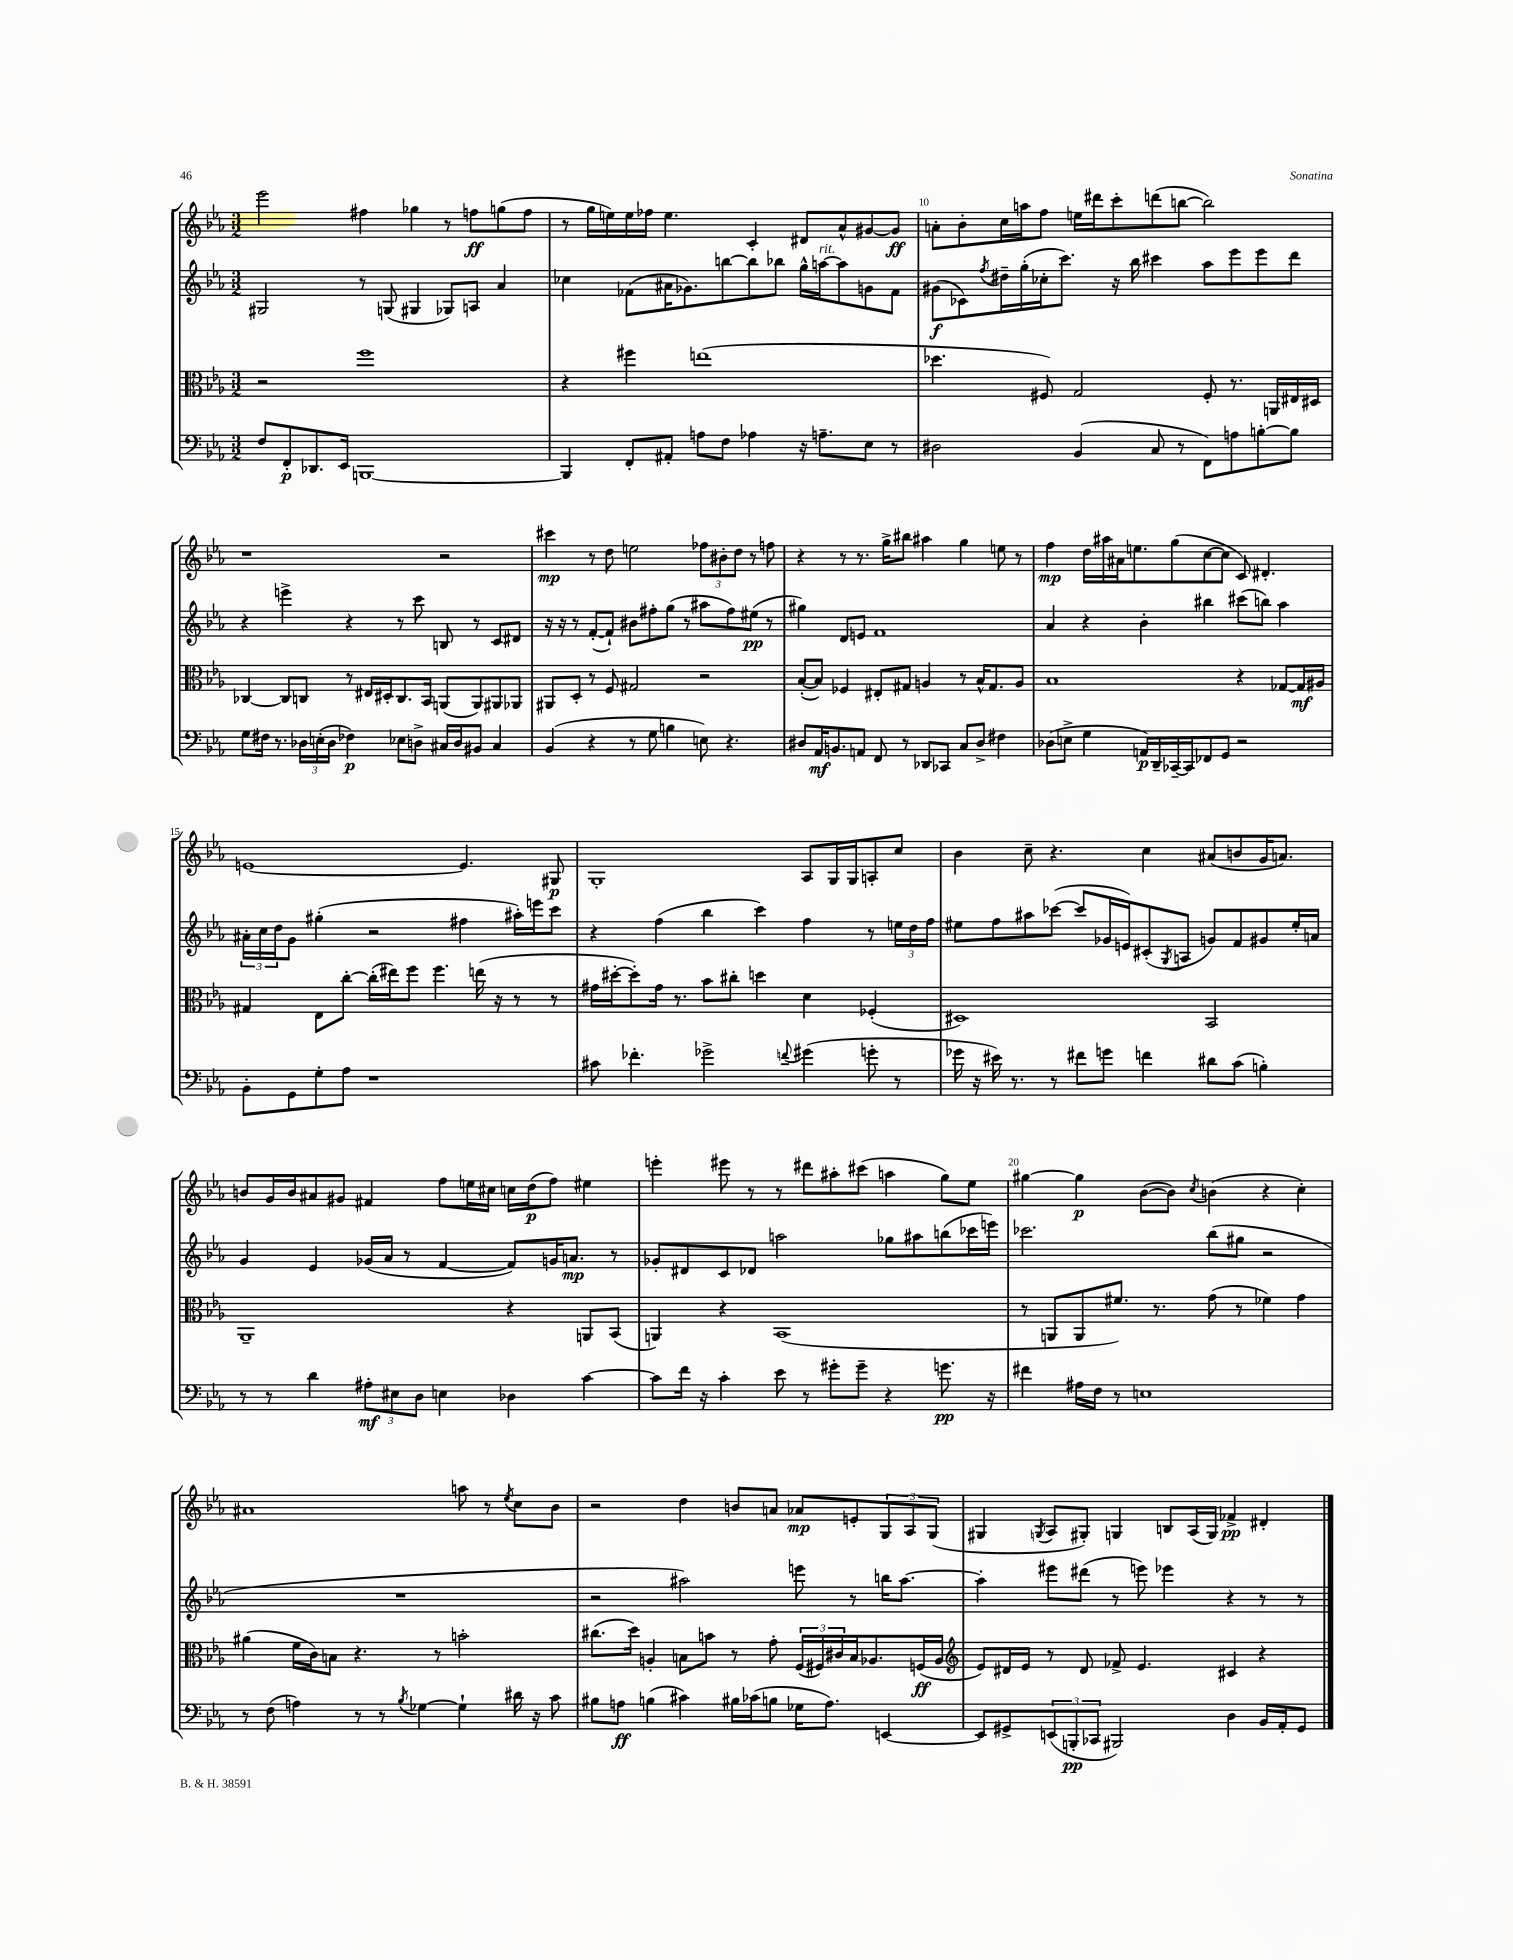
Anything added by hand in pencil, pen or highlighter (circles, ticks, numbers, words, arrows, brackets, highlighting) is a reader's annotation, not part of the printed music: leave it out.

**kern	**dynam	**kern	**dynam	**kern	**dynam	**kern	**dynam
*part4	*part4	*part3	*part3	*part2	*part2	*part1	*part1
*staff4	*staff4	*staff3	*staff3	*staff2	*staff2	*staff1	*staff1
*clefF4	*	*clefC3	*	*clefG2	*	*clefG2	*
*k[b-e-a-]	*	*k[b-e-a-]	*	*k[b-e-a-]	*	*k[b-e-a-]	*
*M3/2	*	*M3/2	*	*M3/2	*	*M3/2	*
=8	=8	=8	=8	=8	=8	=8	=8
8F/L	.	2r	.	2G#X/	.	2eee-\	.
8FF'/	p	.	.	.	.	.	.
8.DD-X/	.	.	.	.	.	.	.
16EE-/Jk	.	.	.	.	.	.	.
[1BBBn	.	1ff	.	8r	.	4ff#X\	.
.	.	.	.	(8Gn/	.	.	.
.	.	.	.	4G#X/	.	4gg-X\	.
.	.	.	.	8G-X/L)	.	8r	.
.	.	.	.	8An/J	.	8ffn\L	ff
.	.	.	.	4a-/	.	(8ggn\	.
.	.	.	.	.	.	8ff\J	.
=9	=9	=9	=9	=9	=9	=9	=9
4BBB/]	.	4r	.	4cc-X\	.	8r	.
.	.	.	.	.	.	16gg\LL	.
.	.	.	.	.	.	16een\)	.
8FF'/L	.	4ff#X\	.	(8f-X\L	.	16ee\	.
.	.	.	.	.	.	16ff-X\JJ	.
8AA#X'/J	.	.	.	16a#X\K	.	4.ee\	.
.	.	.	.	8.g-X\)	.	.	.
8An\L	.	(1een	.	.	.	.	.
8F\J	.	.	.	[8bbn\	.	.	.
4A-X\	.	.	.	8bb\]	.	4c'/	.
.	.	.	.	8bb-X\J	.	.	.
16r	.	.	.	16gg^^\LL	.	8d#X/L	.
!	!	!	!	!LO:TX:a:i:t=rit.	!	!	!
8.An~\L	.	.	.	[16aan\J	.	.	.
.	.	.	.	8aa\]	.	8a-^^/	.
8E-\J	.	.	.	8gn\	.	[8g#X/	.
8r	.	.	.	8f-\J	.	8g#/J]	ff
=10	=10	=10	=10	=10	=10	=10	=10
2D#X\	.	4.dd-X\	.	(8g#X\L	f	8an'\L	.
.	.	.	.	8c-X\)	.	8b-'\	.
.	.	.	.	8qff/	.	.	.
.	.	.	.	16dd#X~\L	.	16cc\L	.
.	.	.	.	(16gg'\	.	16aan\J	.
.	.	8F#X/)	.	16cc-X'\J	.	8ff\J	.
.	.	.	.	8.ccc\J)	.	.	.
(4BB-/	.	2G/	.	.	.	16een\LL	.
.	.	.	.	.	.	16ddd#X\J	.
.	.	.	.	16r	.	8ccc'\	.
.	.	.	.	16bb-\	.	.	.
8C/	.	.	.	4ccc#X\	.	(8dddn\	.
8r	.	.	.	.	.	[8bbn\J	.
8FF\L)	.	8F#'/	.	8aa-\L	.	2bb\])	.
8An\	.	8.r	.	8eee-\	.	.	.
[8Bn'\	.	.	.	8eee-\	.	.	.
.	.	16AAn/LL	.	.	.	.	.
8B\J]	.	16E#X/	.	8ddd\J	.	.	.
.	.	16D#X/JJ	.	.	.	.	.
!!LO:LB:g=z
=11	=11	=11	=11	=11	=11	=11	=11
8G\L	.	[4C-X/	.	4r	.	1r	.
16F#X\Jk	.	.	.	.	.	.	.
8.r	.	.	.	.	.	.	.
.	.	8C-/L]	.	4eeen^\	.	.	.
24D-X\LL	.	8Cn/J	.	.	.	.	.
(24En'\	.	.	.	.	.	.	.
24D-\JJ	.	.	.	.	.	.	.
4F-X\)	p	8r	.	4r	.	.	.
.	.	16E#X/LL	.	.	.	.	.
.	.	16D#X'/J	.	.	.	.	.
8E-X\L	.	8.C/	.	8r	.	.	.
8Dn^\J	.	.	.	8ccc\	.	.	.
.	.	16BB-/Jk	.	.	.	.	.
16C#X/LL	.	(8AAn/L	.	8Bn/	.	2r	.
16D/J	.	.	.	.	.	.	.
8BB#X/J	.	8AA/)	.	8r	.	.	.
4C#/	.	8AA#X/	.	8c/L	.	.	.
.	.	8AA-X/J	.	8d#X/J	.	.	.
=12	=12	=12	=12	=12	=12	=12	=12
(4BB-/	.	8AA#X/L	.	16r	.	4ccc#X\	mp
.	.	.	.	16r	.	.	.
.	.	8D'/J	.	8r	.	.	.
4r	.	8r	.	([8f'/L	.	8r	.
.	.	8F/	.	8f`/J])	.	8dd\	.
8r	.	2G#X/	.	8b#X\L	.	2een\	.
8G\	.	.	.	8ff#X'\	.	.	.
4Bn\	.	.	.	(8gg\J	.	.	.
.	.	.	.	8r	.	.	.
8En\)	.	2r	.	8aa#X\L	.	12ff-X\L	.
.	.	.	.	.	.	12b#X'\	.
4.r	.	.	.	8ff#\)	.	.	.
.	.	.	.	.	.	12dd\J	.
.	.	.	.	(8ee#X\J	pp	8r	.
.	.	.	.	8r	.	8ffn\	.
=13	=13	=13	=13	=13	=13	=13	=13
8D#X/L	.	([8B-'/L	.	4gg#X\)	.	4r	.
16AA-/K	mf	8B-/J])	.	.	.	.	.
8.BBn/	.	.	.	.	.	.	.
.	.	4F-X/	.	8d/L	.	8r	.
8AAn/J	.	.	.	8en/J	.	8.r	.
8FF/	.	8E#X'/L	.	1f	.	.	.
.	.	.	.	.	.	16gg^\KL	.
8r	.	8G#X/J	.	.	.	8bb#X\J	.
8DD-X/L	.	4An/	.	.	.	4aa#X\	.
8CC-X/J	.	.	.	.	.	.	.
8C/L	.	8r	.	.	.	4gg\	.
8D#^/J	.	16B-^^/KL	.	.	.	.	.
.	.	8.G#/	.	.	.	.	.
4F#X\	.	.	.	.	.	8een\	.
.	.	8A/J	.	.	.	8r	.
=14	=14	=14	=14	=14	=14	=14	=14
(8D-X\L	.	1B-	.	4a-/	.	4ff\	mp
8En^\J	.	.	.	.	.	.	.
4G\	.	.	.	4r	.	16dd\LL	.
.	.	.	.	.	.	16aa#X\	.
.	.	.	.	.	.	16a#X\J	.
.	.	.	.	.	.	8.een\	.
16AAn/LL)	p	.	.	4b-'\	.	.	.
16DD~/	.	.	.	.	.	.	.
[16CC-X~/	.	.	.	.	.	(8gg\	.
16CC-/J]	.	.	.	.	.	.	.
8FF-X/	.	.	.	4bb#X\	.	[8cc\	.
8GG/J	.	.	.	.	.	8cc\J]	.
2r	.	4r	.	(8ccc#X\L	.	8c/)	.
.	.	.	.	8bbn\J)	.	4.d#X'/	.
.	.	[8G-X/L	.	4aa-\	.	.	.
.	.	16G-/L]	mf	.	.	.	.
.	.	16A#X/JJ	.	.	.	.	.
!!LO:LB:g=z
=15	=15	=15	=15	=15	=15	=15	=15
8BB-'\L	.	4G#X/	.	24a#X'\LL	.	[1en	.
.	.	.	.	24cc\	.	.	.
.	.	.	.	24dd\J	.	.	.
8GG\	.	.	.	8g\J	.	.	.
8G'\	.	8E-\L	.	(4gg#X'\	.	.	.
8A-\J	.	[8cc'\J	.	.	.	.	.
1r	.	(16cc'\LL]	.	2r	.	.	.
.	.	16ee#X\J)	.	.	.	.	.
.	.	8ff\J	.	.	.	.	.
.	.	4.ff\	.	.	.	.	.
.	.	.	.	4ff#X\	.	4.e/]	.
.	.	(16een\	.	.	.	.	.
.	.	16r	.	.	.	.	.
.	.	8r	.	16aa#X'\LL)	.	.	.
.	.	.	.	16eeen\J	.	.	.
.	.	8r	.	8ccc\J	.	8G#X/	p
=16	=16	=16	=16	=16	=16	=16	=16
8c#X\	.	16g#X\LL	.	4r	.	1G'	.
.	.	[16dd#X'\J	.	.	.	.	.
4.f-X'\	.	8dd#'\])	.	.	.	.	.
.	.	16g#\Jk	.	(4ff\	.	.	.
.	.	8.r	.	.	.	.	.
2g-X^\	.	8b-\L	.	4bb-\	.	.	.
.	.	8cc#X'\J	.	.	.	.	.
.	.	4ddn\	.	4ccc\)	.	.	.
8qqfn/	.	.	.	.	.	.	.
(4g#X\	.	4d\	.	4ff\	.	8A-/L	.
.	.	.	.	.	.	16G/L	.
.	.	.	.	.	.	16G/J	.
8gn'\	.	(4F-X'/	.	8r	.	8An'/	.
8r	.	.	.	24een\LL	.	8cc/J	.
.	.	.	.	24dd\	.	.	.
.	.	.	.	24ff\JJ	.	.	.
=17	=17	=17	=17	=17	=17	=17	=17
16g-X\	.	1D#X)	.	8ee#X\L	.	4b-\	.
16r	.	.	.	.	.	.	.
16e#X\)	.	.	.	8ff\	.	.	.
8.r	.	.	.	.	.	.	.
.	.	.	.	8aa#X\	.	8cc~\	.
8r	.	.	.	([8ccc-X\J	.	4.r	.
8f#X\L	.	.	.	8ccc-/L]	.	.	.
8gn\J	.	.	.	16g-X/L	.	.	.
.	.	.	.	16en/J)	.	.	.
4fn\	.	.	.	(8c#X'/	.	4cc\	.
.	.	.	.	8qG/	.	.	.
.	.	.	.	8An/J	.	.	.
8d#X\L	.	2BB-/	.	8gn/L)	.	(8a#X/L	.
(8c\J	.	.	.	8f/	.	8bn/	.
4Bn'\)	.	.	.	8g#X/	.	16g/K	.
.	.	.	.	.	.	8.an/J)	.
.	.	.	.	16ee#'/L	.	.	.
.	.	.	.	16an/JJ	.	.	.
!!LO:LB:g=z
=18	=18	=18	=18	=18	=18	=18	=18
8r	.	1AA-~	.	4g/	.	8bn/L	.
8r	.	.	.	.	.	16g/L	.
.	.	.	.	.	.	16b/J	.
4d\	.	.	.	4e-/	.	8a#X/	.
.	.	.	.	.	.	8g#X/J	.
12A#X'\L	mf	.	.	(16g-X/LL	.	4f#X/	.
.	.	.	.	16a-/JJ	.	.	.
12E#X\	.	.	.	.	.	.	.
.	.	.	.	8r	.	.	.
12D\J	.	.	.	.	.	.	.
4En\	.	.	.	[4f/	.	8ff\L	.
.	.	.	.	.	.	16een\L	.
.	.	.	.	.	.	16cc#X\JJ	.
4D-X\	.	4r	.	8f/L])	.	16ccn\LL	.
.	.	.	.	.	.	(16dd\J	p
.	.	.	.	16gn/K	.	8ff\J)	.
.	.	.	.	8.an/J	mp	.	.
[4c\	.	8AAn/L	.	.	.	4ee#X\	.
.	.	(8BB-/J	.	8r	.	.	.
=19	=19	=19	=19	=19	=19	=19	=19
8c\L]	.	4AAn/)	.	8g-X'/L	.	4eeen'\	.
16f\Jk	.	.	.	8d#X/	.	.	.
16r	.	.	.	.	.	.	.
4c'\	.	4r	.	8c/	.	8eee#X\	.
.	.	.	.	8d-X/J	.	8r	.
8e-\	.	(1BB-	.	2aan\	.	8r	.
8r	.	.	.	.	.	8ddd#X\L	.
8g#X'\L	.	.	.	.	.	8aa#X'\	.
8g#~\J	.	.	.	.	.	(8ccc#X\J	.
4r	.	.	.	8gg-X\L	.	4aan\	.
.	.	.	.	8aa#X\	.	.	.
8.gn\	pp	.	.	(8bbn\	.	8gg\L)	.
.	.	.	.	16ccc-X\L	.	8ee-\J	.
16r	.	.	.	16eeen\JJ)	.	.	.
=20	=20	=20	=20	=20	=20	=20	=20
4f#X\	.	8r	.	2.ccc-X\	.	[4gg#X\	.
.	.	8AAn/L	.	.	.	.	.
16A#X\LL	.	8AA/	.	.	.	4gg#\]	p
16F\JJ	.	.	.	.	.	.	.
8r	.	8.f#X/J)	.	.	.	.	.
1En	.	.	.	.	.	([8b-\L	.
.	.	8.r	.	.	.	.	.
.	.	.	.	.	.	8b-\J])	.
.	.	.	.	.	.	8qcc/	.
.	.	(8g\	.	(8bb-\L	.	(4bn\	.
.	.	8r	.	8gg#X\J	.	.	.
.	.	4f-X\)	.	2r	.	4r	.
.	.	4g\	.	.	.	4cc'\)	.
!!LO:LB:g=z
=21	=21	=21	=21	=21	=21	=21	=21
8r	.	(4a#X\	.	1.r	.	1a#X	.
(8F\	.	.	.	.	.	.	.
4An\)	.	16f\LL	.	.	.	.	.
.	.	16c\J)	.	.	.	.	.
.	.	8Bn\J	.	.	.	.	.
8r	.	4.r	.	.	.	.	.
8r	.	.	.	.	.	.	.
8qB-/	.	.	.	.	.	.	.
[4G-X\	.	.	.	.	.	.	.
.	.	8r	.	.	.	.	.
4G-`\]	.	2bn'\	.	.	.	8aan\	.
.	.	.	.	.	.	8r	.
.	.	.	.	.	.	8qee-/	.
16d#X\	.	.	.	.	.	8cc\L	.
16r	.	.	.	.	.	.	.
8c\	.	.	.	.	.	8b-\J	.
=22	=22	=22	=22	=22	=22	=22	=22
8B#X\L	.	(8.cc#X\L	.	2r	.	2r	.
8An\J	ff	.	.	.	.	.	.
.	.	16dd\Jk)	.	.	.	.	.
(4Bn\	.	4An'/	.	.	.	.	.
4c#X\)	.	8Bn\L	.	2aa#X\)	.	4dd\	.
.	.	8bn\J	.	.	.	.	.
16B#X\LL	.	8r	.	.	.	8bn/L	.
(16c-X\J	.	.	.	.	.	.	.
8Bn\J	.	8g'\	.	.	.	8an/J	.
16G-X\KL	.	(24F/LL	.	8eeen\	.	8a-X/L	mp
.	.	24F#X/)	.	.	.	.	.
8.A\J)	.	.	.	.	.	.	.
.	.	24c#X/	.	.	.	.	.
.	.	16B/J	.	8r	.	8en'/	.
.	.	8.A-X/	.	.	.	.	.
[4EEn/	.	.	.	16bbn\KL	.	12G/	.
.	.	.	.	[8.aa#\J	.	.	.
.	.	.	.	.	.	12A-/	.
.	.	(16Fn/L	ff	.	.	.	.
.	.	.	.	.	.	(12G/J	.
.	.	16A-/JJ	.	.	.	.	.
=23	=23	=23	=23	=23	=23	=23	=23
*	*	*clefG2	*	*	*	*	*
8EE/L]	.	8e-/L)	.	4aa#'\]	.	4G#X/	.
8GG#X^/	.	16d#X/L	.	.	.	.	.
.	.	16e-/JJ	.	.	.	.	.
.	.	.	.	.	.	8qGn/	.
(12EEn/	.	8r	.	8eee#X\L	.	8A-/L	.
12BBBn'/	pp	.	.	.	.	.	.
.	.	8d#/	.	(8ddd#X\J	.	8G#X'/J)	.
12CC-X/J	.	.	.	.	.	.	.
2BBB#X/)	.	8f-X^/	.	8r	.	4Gn/	.
.	.	4.e-/	.	8eeen\)	.	.	.
.	.	.	.	4eee-X\	.	8Bn/L	.
.	.	.	.	.	.	(16A-/L	.
.	.	.	.	.	.	16G/JJ)	.
4D\	.	4c#X/	.	4r	.	4f-X^/	pp
16BB-/LL	.	4r	.	8r	.	4d#X'/	.
16AA-'/J	.	.	.	.	.	.	.
8GG#/J	.	.	.	8r	.	.	.
==	==	==	==	==	==	==	==
*-	*-	*-	*-	*-	*-	*-	*-
